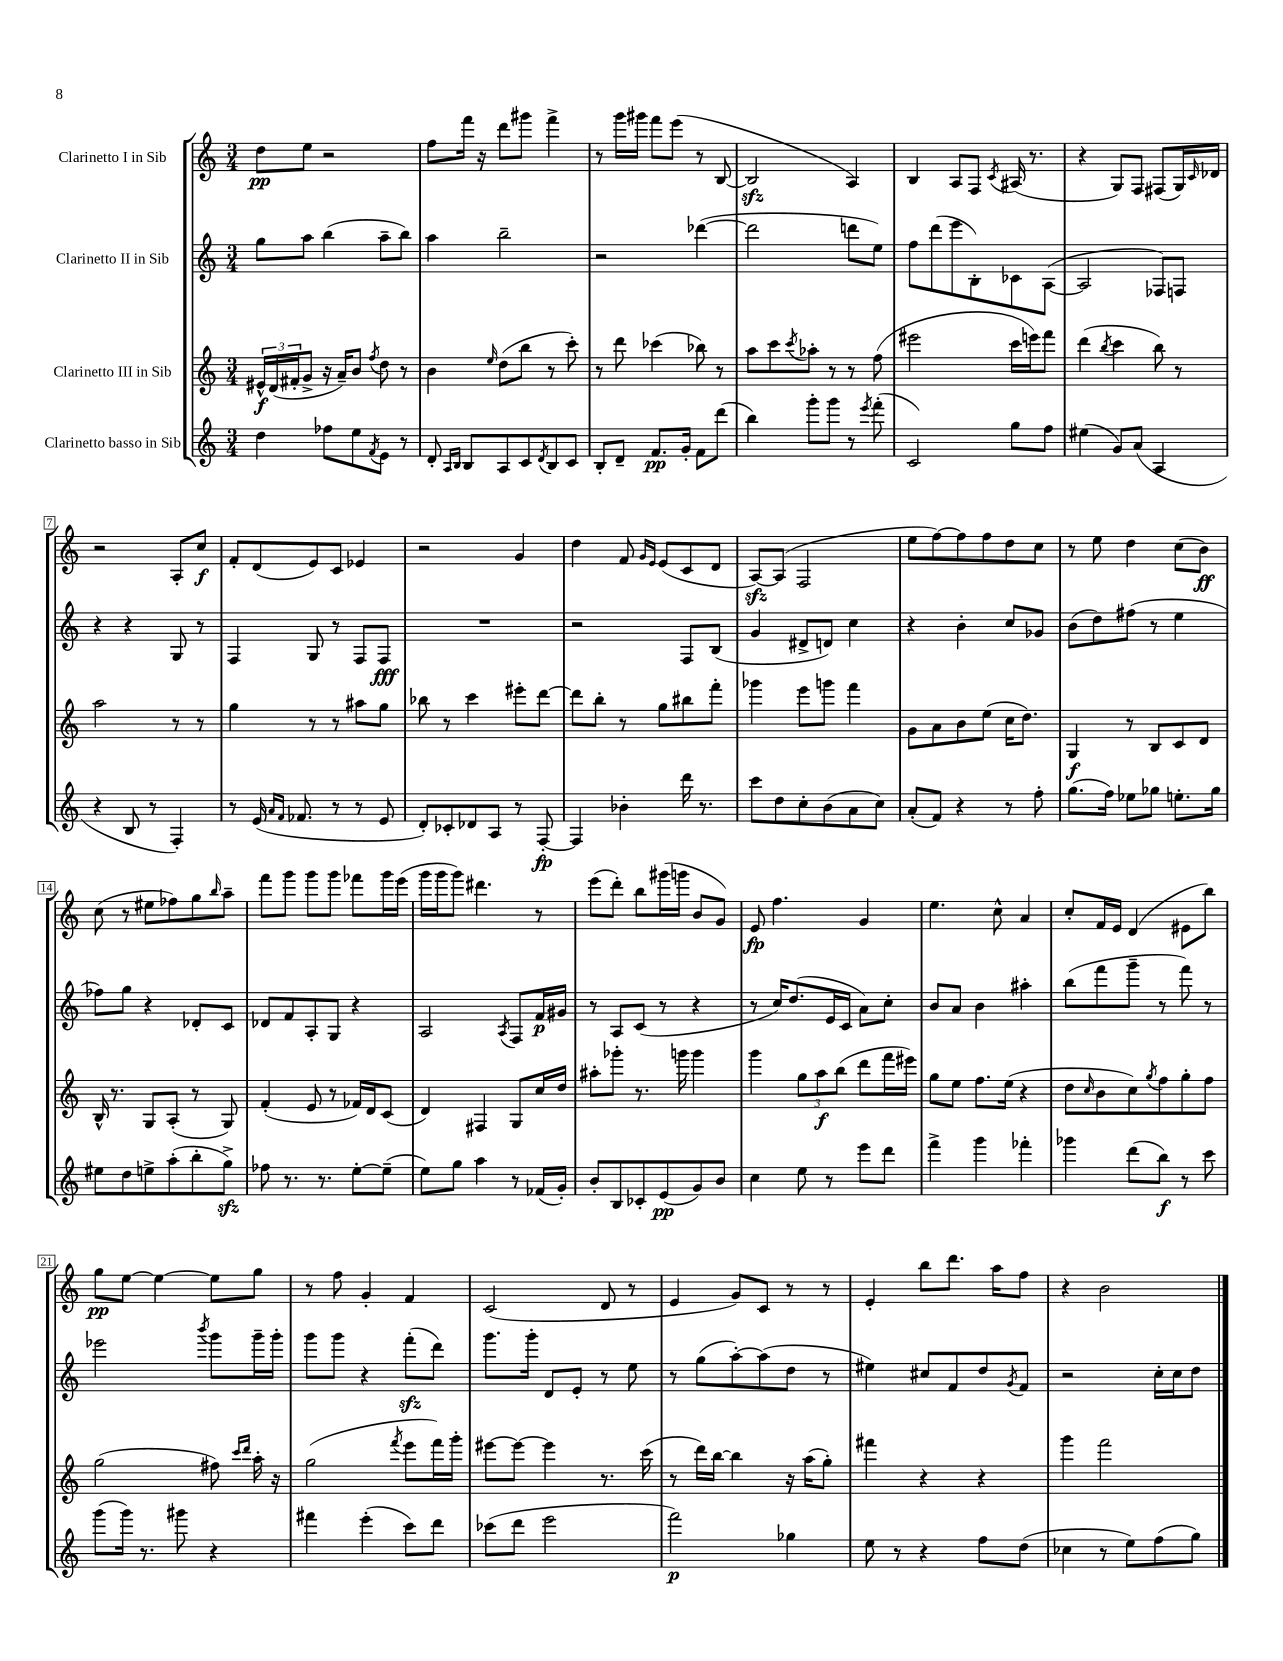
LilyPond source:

<<
\new StaffGroup <<
\new Staff = "s0" \with { instrumentName = "Clarinetto I in Sib" } {
    \clef treble \key c \major \numericTimeSignature \time 3/4
    d''8\pp e''8 r2 |
    f''8 f'''16 r16 d'''8 gis'''8 f'''4-> |
    r8 g'''16 gis'''16 f'''8 e'''8( r8 b8~ |
    b2\sfz a4) |
    b4 a8 f8 \acciaccatura { c'8 } ais16( r8. |
    r4 g8) f8 fis8( g16) \grace { c'16 } des'16 |
    r2 a8-. c''8\f |
    f'8-. d'8( e'8) c'8 ees'4 |
    r2 g'4 |
    d''4 f'8 \grace { g'16 e'16 } e'8( c'8 d'8 |
    a8~\sfz) a8( f2 |
    e''8 f''8~) f''8 f''8 d''8 c''8 |
    r8 e''8 d''4 c''8( b'8\ff) |
    c''8( r8 eis''8 fes''8) g''8 \grace { b''16 } a''8-- |
    f'''8 g'''8 g'''8 g'''8 fes'''8 g'''16 e'''16( |
    g'''16 g'''16 g'''8) dis'''4. r8 |
    e'''8( d'''8-.) b''8 gis'''16( g'''16 b'8 g'8) |
    e'8\fp f''4. g'4 |
    e''4. c''8-^ a'4 |
    c''8-. f'16 e'16 d'4( eis'8 b''8) |
    g''8\pp e''8~ e''4~ e''8 g''8 |
    r8 f''8 g'4-. f'4 |
    c'2( d'8 r8 |
    e'4 g'8) c'8 r8 r8 |
    e'4-. b''8 d'''8. a''16 f''8 |
    r4 b'2 \bar "|." |
}
\new Staff = "s1" \with { instrumentName = "Clarinetto II in Sib" } {
    \clef treble \key c \major \numericTimeSignature \time 3/4
    g''8 a''8 b''4( a''8-- b''8) |
    a''4 b''2-- |
    r2 des'''4~( |
    des'''2 d'''8 e''8) |
    f''8 d'''8( e'''8 b8-.) ces'8 a8~( |
    a2 fes8) f8 |
    r4 r4 g8 r8 |
    f4 g8 r8 f8 f8\fff |
    R2. |
    r2 f8 b8( |
    g'4 dis'8-> d'8) c''4 |
    r4 b'4-. c''8 ges'8 |
    b'8( d''8) fis''8( r8 e''4 |
    fes''8) g''8 r4 des'8-. c'8 |
    des'8 f'8 a8-. g8 r4 |
    a2 \acciaccatura { a8 } f8 f'16\p gis'16 |
    r8 a8 c'8( r8 r4 |
    r8 c''16) d''8.( e'16 c'16 a'8) c''8-. |
    b'8 a'8 b'4 ais''4-. |
    b''8( f'''8 g'''8-- r8 f'''8) r8 |
    ees'''2 \acciaccatura { b'''8 } g'''8 g'''16-- g'''16-. |
    g'''8 g'''8 r4 f'''8-.\sfz( d'''8) |
    g'''8. g'''16-. d'8 e'8-. r8 e''8 |
    r8 g''8( a''8~-.) a''8( d''8 r8 |
    eis''4) cis''8 f'8 d''8 \acciaccatura { g'8 } f'8 |
    r2 c''16-. c''16 d''8 \bar "|." |
}
\new Staff = "s2" \with { instrumentName = "Clarinetto III in Sib" } {
    \clef treble \key c \major \numericTimeSignature \time 3/4
    \tuplet 3/2 { eis'16-^\f d'16( fis'16-. } g'8-> r16 a'16--) b'8 \acciaccatura { f''8 } d''8 r8 |
    b'4 \grace { e''16 } d''8( b''8 r8 c'''8-.) |
    r8 d'''8 ces'''4( bes''8) r8 |
    a''8 c'''8 \acciaccatura { c'''8 } aes''8-. r8 r8 f''8( |
    eis'''2 c'''16 e'''16) f'''8 |
    d'''4( \acciaccatura { b''8 } c'''4 b''8) r8 |
    a''2 r8 r8 |
    g''4 r8 r8 ais''8 g''8 |
    bes''8 r8 c'''4 eis'''8-. d'''8~ |
    d'''8 b''8-. r8 g''8 bis''8 f'''8-. |
    ges'''4 e'''8 g'''8 f'''4 |
    g'8 a'8 b'8 e''8( c''16 d''8.) |
    g4\f r8 b8 c'8 d'8 |
    b16-^ r8. g8 a8-.( r8 g8) |
    f'4-.( e'8 r8 fes'16) d'16 c'8( |
    d'4) fis4 g8 c''16 d''16 |
    ais''8-. ges'''8-. r8. g'''16 g'''4 |
    g'''4 \tuplet 3/2 { g''8 a''8\f b''8( } d'''8 f'''16 eis'''16) |
    g''8 e''8 f''8. e''16( r4 |
    d''8 \grace { c''16 } b'8 c''8) \acciaccatura { g''8 } f''8 g''8-. f''8 |
    g''2( fis''8) \grace { c'''16 d'''16 } a''16-. r16 |
    g''2( \acciaccatura { f'''8 } e'''8 f'''16) g'''16-. |
    eis'''8~ eis'''8~ eis'''4 r8. c'''16( |
    r8 d'''16) b''16~ b''4 r16 a''16( g''8-.) |
    fis'''4 r4 r4 |
    g'''4 f'''2 \bar "|." |
}
\new Staff = "s3" \with { instrumentName = "Clarinetto basso in Sib" } {
    \clef treble \key c \major \numericTimeSignature \time 3/4
    d''4 fes''8 e''8 \acciaccatura { f'8 } e'8 r8 |
    d'8-. \grace { a16 b16 } b8 a8 c'8 \acciaccatura { d'8 } b8 c'8 |
    b8-. d'8-- f'8.\pp g'16-. f'8 d'''8( |
    b''4) g'''8-. g'''8 r8 \acciaccatura { e'''8 } f'''8-.( |
    c'2) g''8 f''8 |
    eis''4( g'8) a'8( a4 |
    r4 b8 r8 f4-.) |
    r8 e'16( \grace { a'16 f'16 } fes'8. r8 r8 e'8 |
    d'8-.) ces'8-. des'8 a8 r8 f8~-.\fp |
    f4 bes'4-. d'''16 r8. |
    c'''8 d''8 c''8-. b'8( a'8 c''8) |
    a'8-.( f'8) r4 r8 f''8-. |
    g''8.( f''16) ees''8 ges''8 e''8.-. ges''16 |
    eis''8 d''8 e''8-> a''8-.( b''8-. g''8->\sfz) |
    fes''8 r8. r8. e''8~-. e''8--( |
    e''8) g''8 a''4 r8 fes'16( g'16-.) |
    b'8-. b8 ces'8-. e'8\pp( g'8) b'8 |
    c''4 e''8 r8 e'''8 d'''8 |
    f'''4-> g'''4 fes'''4-. |
    ges'''4 d'''8( b''8\f) r8 c'''8 |
    g'''8( g'''16) r8. gis'''8 r4 |
    fis'''4 e'''4-.( c'''8) d'''8 |
    ces'''8( d'''8 e'''2 |
    f'''2\p) ges''4 |
    e''8 r8 r4 f''8 d''8( |
    ces''4 r8 e''8) f''8( g''8) \bar "|." |
}
>>
>>
\layout { \context { \Score \override BarNumber.stencil = #(make-stencil-boxer 0.1 0.3 ly:text-interface::print) } }
